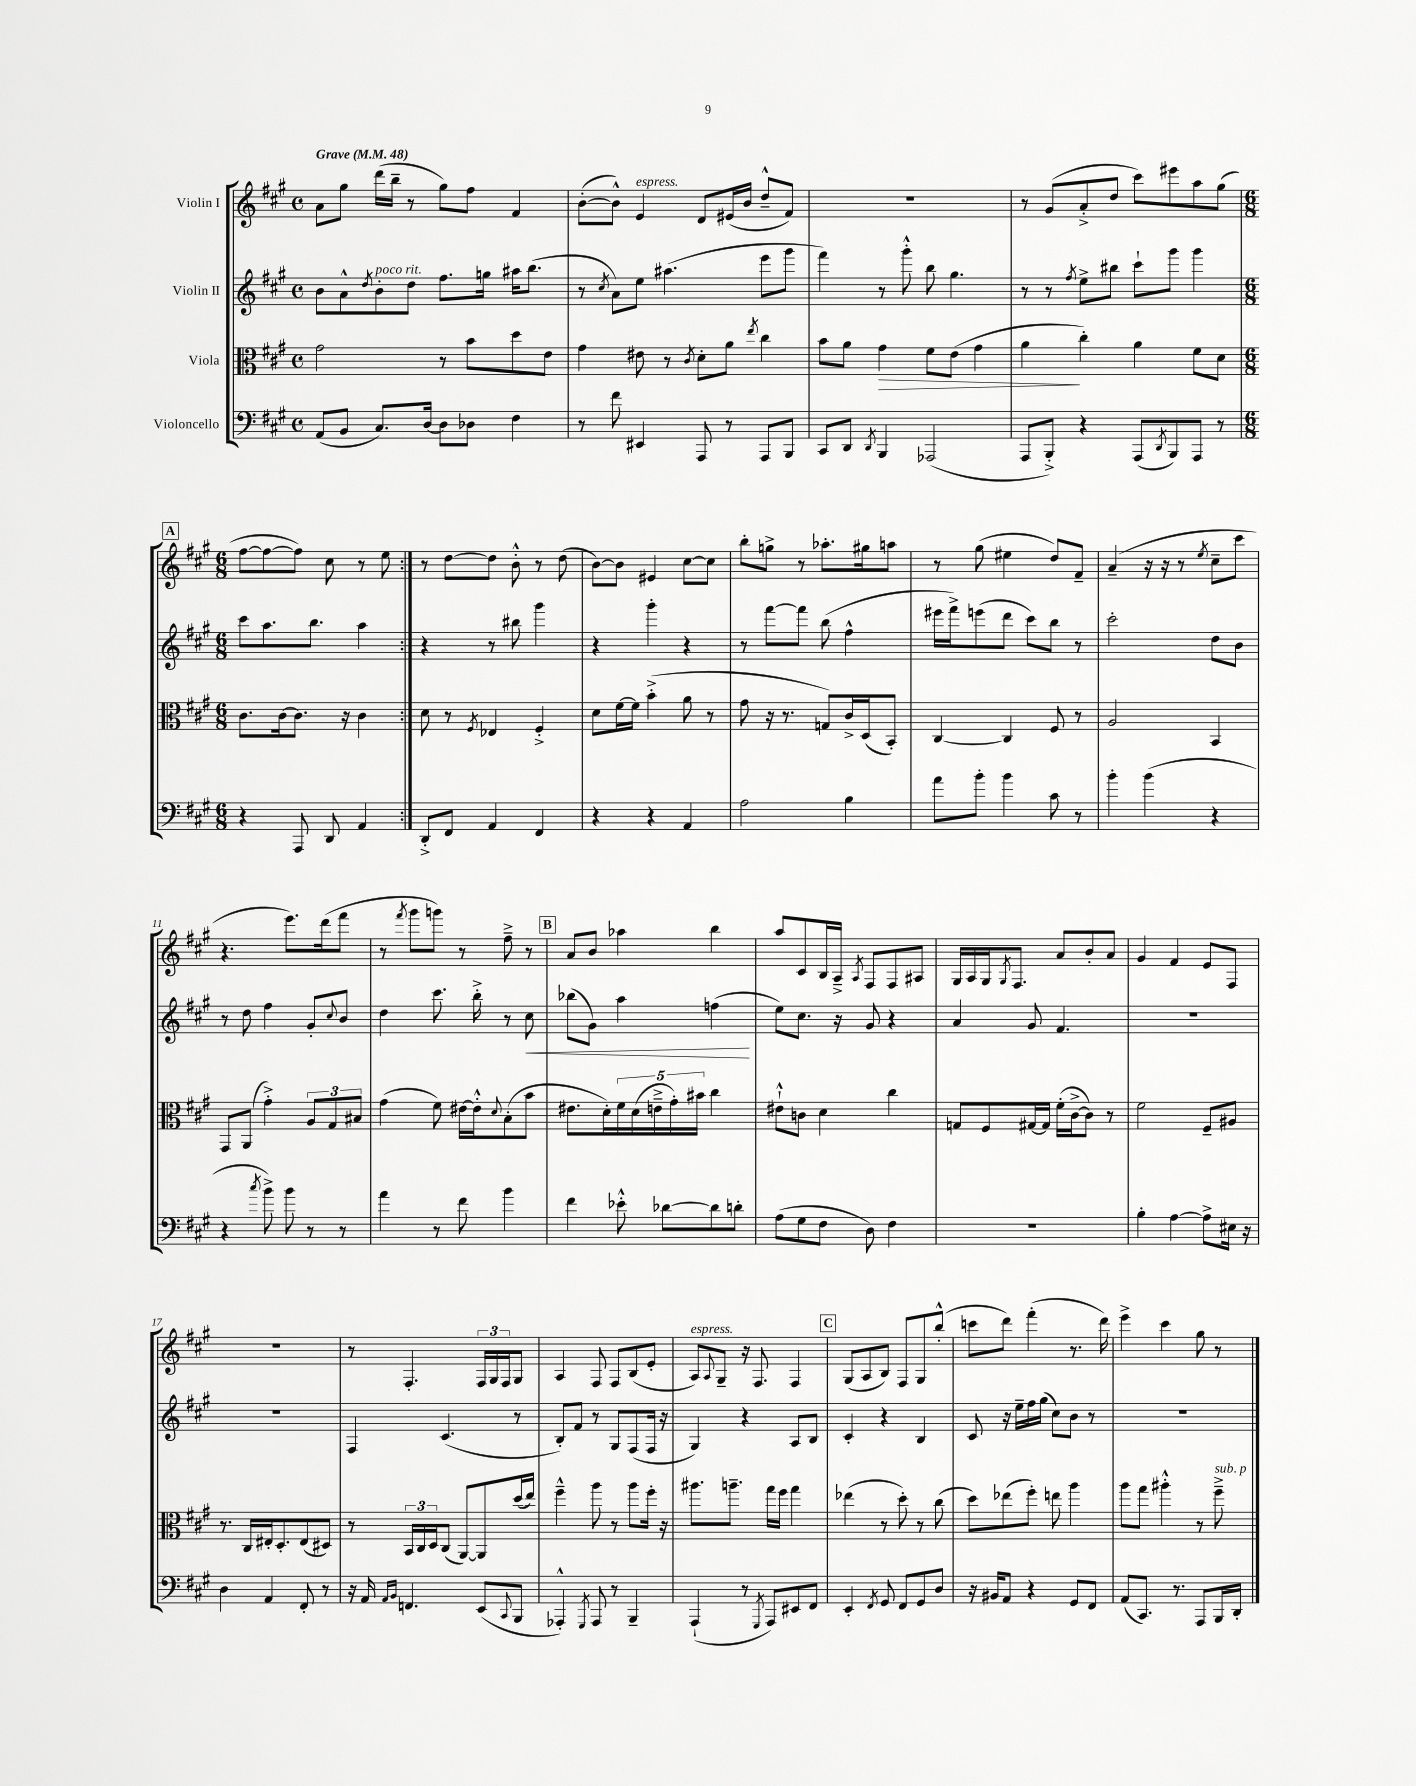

**kern	**kern	**kern	**kern
*staff4	*staff3	*staff2	*staff1
*clefF4	*clefC3	*clefG2	*clefG2
*k[f#c#g#]	*k[f#c#g#]	*k[f#c#g#]	*k[f#c#g#]
*M4/4	*M4/4	*M4/4	*M4/4
*met(c)	*met(c)	*met(c)	*met(c)
*MM48	*MM48	*MM48	*MM48
(8AA	2g#	8b	8a
8BB	.	8a^^	8gg#
.	.	8qdd	.
8.C#)	.	8b'	(16ddd
.	.	.	16bb~
.	.	8dd	8r
[16D	.	.	.
8D]	8r	8.ff#	8gg#)
8D-	8b	.	8ff#
.	.	16gg	.
4F#	8dd	16aa#	4f#
.	.	(8.bb	.
.	8e	.	.
=	=	=	=
8r	4g#	8r	([8b'
.	.	8qcc#	.
8f#	.	8a)	8b^^])
4EE#	8e#	8ee	4e
.	8r	(4.aa#	.
.	8qc#	.	.
8AAA	8d'	.	8d
8r	8a	.	(16e#
.	.	.	16b
.	8qee	.	.
8AAA	4cc#	8eee	8dd~^^
8BBB	.	8ggg#	8f#)
=	=	=	=
8CC#	8b	4fff#)	1r
8DD	8a	.	.
8qDD	.	.	.
4BBB	4g#	8r	.
.	.	8ggg#'^^	.
(2AAA-	8f#	8bb	.
.	(8e	4.gg#	.
.	4g#	.	.
=	=	=	=
8AAA	4a	8r	8r
8BBB'^)	.	8r	(8g#
.	.	8qff#	.
4r	4cc#')	8ee^	8a'^
.	.	8bb#	8dd
(8AAA	4a	8ccc#`	8ccc#)
8qDD	.	.	.
8BBB)	.	8ggg#	8eee#
8AAA	8f#	4ggg#	8aa
8r	8d	.	(8gg#
=	=	=	=
*M6/8	*M6/8	*M6/8	*M6/8
4r	8.c#	8ccc#	[8ff#
.	.	8.aa	8ff#_
.	[16c#	.	.
8AAA	8.c#]	.	8ff#])
.	.	8.bb	.
8DD	.	.	8cc#
.	16r	.	.
4AA	4c#	4aa	8r
.	.	.	8ee
=:|!	=:|!	=:|!	=:|!
8DD'^	8d	4r	8r
8FF#	8r	.	[8dd
.	8qF#	.	.
4AA	4E-	8r	8dd]
.	.	8bb#	8b'^^
4FF#	4F#'^	4ggg#	8r
.	.	.	(8dd
=	=	=	=
4r	8d	4r	[8b)
.	[16f#	.	8b]
.	16f#]	.	.
4r	(4b'^	4ggg#'	4e#
4AA	8a	4r	[8cc#
.	8r	.	8cc#]
=	=	=	=
2A	8g#	8r	8bb'
.	16r	[8fff#	8gg^
.	8.r	.	.
.	.	8fff#]	8r
.	8G)	(8bb	8.aa-'
4B	16c#^	4ff#^^	.
.	(16D	.	16gg#
.	8BB')	.	8aa
=	=	=	=
8a	[4C#	16eee#	8r
.	.	16fff#^)	.
8b'	.	(8eee	(8gg#
4b	4C#]	8ddd	4ee#
.	.	8ccc#)	.
8c#	8F#	8bb	8dd)
8r	8r	8r	8f#~
=	=	=	=
4b'	2A	2ccc#'	(4a~
(4b	.	.	16r
.	.	.	16r
.	.	.	8r
.	.	.	8qee
4r	4BB	8dd	8cc#~
.	.	8b	8ccc#
=	=	=	=
4r	8GG#	8r	4.r
.	(8AA	8dd	.
8qcc#	.	.	.
8b^)	4g#'^)	4ff#	.
8b	.	.	8.eee)
8r	12A	8g#'	.
.	.	.	(16ddd
.	12G#	.	.
.	.	8qqcc#	.
8r	.	8b	8fff#
.	12B#	.	.
=	=	=	=
4a	(4g#	4dd	8r
.	.	.	8qfff#
.	.	.	8ggg#
8r	8f#)	8.ccc#	8ggg)
8f#	[16e#	.	8r
.	16e#'^^]	16bb'^	.
.	8qqd	.	.
4b	(8B'	8r	8ff#~^
.	8b	8cc#	8r
=	=	=	=
4f#	8.e#	(8bb-	8a
.	.	8g#)	8b
.	16d')	.	.
8e-'^^	20f#	4aa	4aa-
.	(20d	.	.
.	20e~^	.	.
[8d-	.	.	.
.	20g#')	.	.
.	20b#	.	.
8d-]	4cc#	(4ff	4bb
8d'	.	.	.
=	=	=	=
(8A	8e#`^^	8ee)	8aa
8G#	8c	8.cc#	8c#
8F#	4d	.	16B
.	.	16r	16A~^
.	.	.	8qA
8D)	.	8g#	8F#
4F#	4cc#	4r	8F#
.	.	.	8A#
=	=	=	=
2.r	8G	4a	16G#
.	.	.	16A
.	8F#	.	16G#
.	.	.	8qG#
.	.	.	8.F#
.	[16G#	8g#	.
.	16G#]	.	.
.	(16f#'	4.f#	8a
.	[16c#^	.	.
.	8c#])	.	8b'
.	8r	.	8a
=	=	=	=
4B'	2f#	2.r	4g#
[4A	.	.	4f#
8A^]	8F#~	.	8e
16E#	8A#	.	8F#
16r	.	.	.
=	=	=	=
4D	8.r	2.r	2.r
.	16C#	.	.
4AA	16E#'	.	.
.	8.D'	.	.
8FF#'	(8E#	.	.
8r	8D#)	.	.
=	=	=	=
16r	8r	4F#	8r
16AA	.	.	.
16qqAA	.	.	.
16qqBB	.	.	.
4.FF	24BB	.	4.F#'
.	24C#	.	.
.	24D	.	.
.	(8C#	(4.c#	.
.	[8AA)	.	.
(8EE	8AA]	.	24F#
.	.	.	24G#
.	.	.	24F#
8qqCC#	.	.	.
8BBB	(16dd	8r	8G#
.	16ee)	.	.
=	=	=	=
4AAA-'^^)	4ff#~^^	8B')	4A
.	.	8f#	.
8qGGG#	.	.	.
8AAA-	8aa	8r	8F#
8r	8r	8G#	8F#
4BBB~	8aa	(8F#	(8B
.	16ff#'	16F#	8e'
.	16r	16r	.
=	=	=	=
(4AAA`	8.aa#	4G#)	8A)
.	.	.	8qqA
.	.	.	8G#~
.	8.aa~	.	.
8r	.	4r	16r
.	.	.	8.F#
8qGGG#	.	.	.
8AAA)	16gg#	.	.
.	16ff#	.	.
8EE#	4gg#	8A	4F#
8FF#	.	8B	.
=	=	=	=
4EE'	(4ee-	4c#'	(8G#
.	.	.	8A
8qFF#	.	.	.
8GG#	8r	4r	8B)
8FF#	8dd')	.	8F#
8GG#	8r	4B	8G#
8D	(8cc#	.	(8bb'^^
=	=	=	=
16r	8dd)	8c#	8ccc
16BB#	.	.	.
8AA	(8ee-	16r	8ddd)
.	.	16ee~	.
4r	8ff#')	16ff#	(4fff#'
.	.	(16gg#	.
.	8ee	8cc#)	.
8GG#	4aa	8b	8.r
8FF#	.	8r	.
.	.	.	16ddd)
=	=	=	=
(8AA	8aa	2.r	4eee^
8.CC#)	8gg#	.	.
.	4aa#'^^	.	4ccc#
8.r	.	.	.
8AAA	8r	.	8gg#
16BBB	8ff#~^	.	8r
16DD'	.	.	.
==	==	==	==
*-	*-	*-	*-
